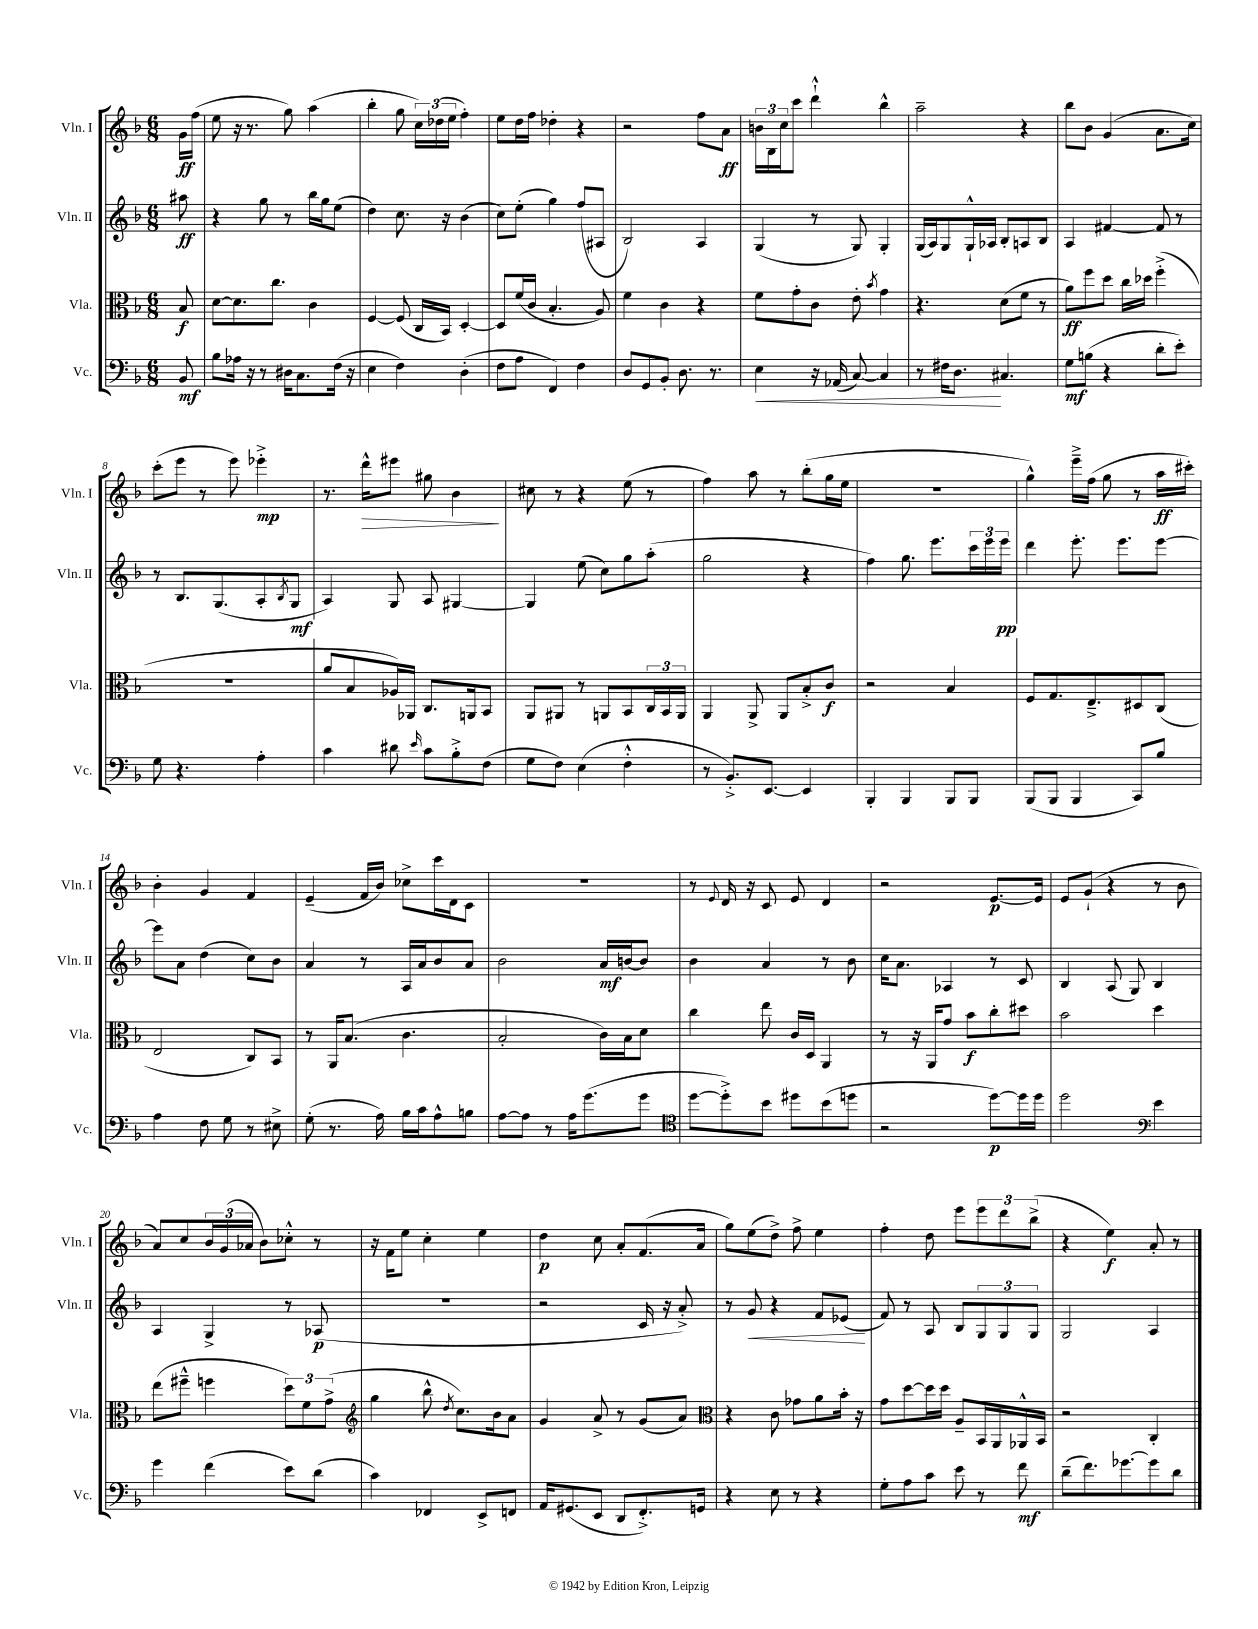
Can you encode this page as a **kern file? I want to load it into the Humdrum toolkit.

**kern	**kern	**kern	**kern
*staff4	*staff3	*staff2	*staff1
*clefF4	*clefC3	*clefG2	*clefG2
*k[b-]	*k[b-]	*k[b-]	*k[b-]
*M6/8	*M6/8	*M6/8	*M6/8
8BB-	8B-	8aa#	16g
.	.	.	(16ff
=	=	=	=
8B-	[8d	4r	8ee
16A-	8.d]	.	16r
16r	.	.	8.r
8r	.	8gg	.
.	8.cc	.	.
16D#	.	8r	8gg)
8.C	.	.	.
.	4c	16bb-	(4aa
.	.	16gg	.
(16F	.	(8ee	.
16r	.	.	.
=	=	=	=
4E	[4F	4dd)	4bb-'
4F)	(8F]	8.cc	8gg
.	16C	.	24cc)
.	.	.	(24dd-
.	16BB-)	16r	.
.	.	.	24ee
(4D'	[4D'	(4b-	4ff')
=	=	=	=
8F	8D]	8cc)	8ee
8A	(16f	(8ee'	16dd
.	16c	.	16ff
4FF)	4.B-'	4gg)	4dd-'
4F	.	(8ff	4r
.	8A)	8A#	.
=	=	=	=
8D	4f	2B-)	2r
8GG	.	.	.
8BB-'	4c	.	.
8.D	.	.	.
.	4r	4A	8ff
8.r	.	.	.
.	.	.	8a
=	=	=	=
4E	8f	(4G	24b
.	.	.	24B-
.	.	.	24cc
.	8g'	.	8ccc
16r	8c	8r	4ddd`^^
(16AA-	.	.	.
[8C)	8e'	8G)	.
.	8qb-	.	.
4C]	4g	4G'	4bb-^^
=	=	=	=
8r	4.r	(16G	2aa~
.	.	16A)	.
16F#	.	8G	.
8.D	.	.	.
.	.	16G`^^	.
.	.	16A-	.
4.C#	(8d	8B-'	.
.	8f	8A	4r
.	8r	8B-	.
=	=	=	=
8G	8a)	4A	8bb-
(8B	8ff	.	8b-
4r	8dd	[4f#	(4g
.	16cc	.	.
.	16dd-	.	.
8d'	(4ff'^	8f#]	8.a
8e')	.	8r	.
.	.	.	16cc)
=	=	=	=
8G	2.r	8r	(8ccc'
4.r	.	8.B-	8eee
.	.	.	8r
.	.	(8.G	.
.	.	.	8eee)
4A'	.	8A'	4eee-'^
.	.	8qB-	.
.	.	8G	.
=	=	=	=
4c	8a	4A)	8.r
.	8B-	.	.
.	.	.	16ddd^^
8d#	16A-)	8G	8eee#
.	16AA-	.	.
16qqe	.	.	.
8c	8.C	8A	8gg#
8B-'^	.	[4G#	4b-
.	16AA	.	.
(8F	8BB-	.	.
=	=	=	=
8G	8AA	4G#]	8cc#
8F)	8AA#	.	8r
(4E	8r	(8ee	4r
.	8AA	8cc)	.
4F'^^	8BB-	8gg	(8ee
.	24C	(8aa'	8r
.	24BB-	.	.
.	24AA	.	.
=	=	=	=
8r	4AA	2gg	4ff)
8.BB-'^)	.	.	.
.	8AA^	.	8aa
[8.EE	.	.	.
.	8AA	.	8r
4EE]	8B-'^	4r	(8bb-'
.	8c	.	16gg
.	.	.	16ee
=	=	=	=
4BBB-'	2r	4ff)	2.r
4BBB-	.	8.gg	.
.	.	8.eee	.
8BBB-	4B-	.	.
8BBB-	.	24ccc	.
.	.	24eee	.
.	.	24eee	.
=	=	=	=
(8BBB-	8F	4ddd	4gg^^)
8BBB-	8.G	.	.
4BBB-	.	8.eee'	16eee~^
.	8.E~^	.	(16ff
.	.	.	8gg
.	.	8.eee	.
8CC)	8D#	.	8r
8B-	(8C	[8eee	16aa
.	.	.	16ccc#')
=	=	=	=
4A	2E	8eee]	4b-'
.	.	8a	.
8F	.	(4dd	4g
8G	.	.	.
8r	8C)	8cc)	4f
8E#^	8BB-	8b-	.
=	=	=	=
(8G'	8r	4a	(4e~
8.r	16AA	.	.
.	(8.B-	.	.
.	.	8r	16f
16A)	.	.	16b-)
16B-	4.c	16A	8cc-^
16c	.	16a	.
8A^^	.	8b-	16ccc
.	.	.	16d
8B	.	8a	8c
=	=	=	=
[8A	2B-'	2b-	2.r
8A]	.	.	.
8r	.	.	.
16A	.	.	.
(8.g	.	.	.
.	16c)	16a	.
.	16B-	[16b	.
8g	8d	8b]	.
=	=	=	=
*clefC4	*	*	*
[8dd	4cc	4b-	8r
.	.	.	8qqe
8dd'^])	.	.	16d
.	.	.	16r
8b-	8ee	4a	8c
8dd#	16c	.	8e
.	16D	.	.
(8b-	4AA	8r	4d
8dd	.	8b-	.
=	=	=	=
2r	8r	16cc	2r
.	.	8.a	.
.	16r	.	.
.	16AA	.	.
.	8g	4A-	.
.	8b-	.	.
[8dd)	8cc'	8r	[8.e
16dd]	8dd#	8c	.
16dd	.	.	16e]
=	=	=	=
2dd	2b-	4B-	8e
.	.	.	(8g`
.	.	(8A	4r
.	.	8G)	.
*clefF4	*	*	*
4e	4dd	4B-	8r
.	.	.	8b-
=	=	=	=
4g	(8ee	4A	8a)
.	8ff#~^^	.	8cc
(4f	4ff	4G^	24b-
.	.	.	(24g
.	.	.	24a-
.	.	.	8b-)
8e)	12dd)	8r	8cc-'^^
.	12f	.	.
(8d	.	(8A-	8r
.	(12g^	.	.
=	=	=	=
*	*clefG2	*	*
4c)	4gg	2.r	16r
.	.	.	16f
.	.	.	8ee
4FF-	8bb-^^	.	4cc'
.	8qdd	.	.
.	8.cc)	.	.
8EE^	.	.	4ee
.	16b-	.	.
8FF	8a	.	.
=	=	=	=
16AA	4g	2r	4dd
(8.GG#	.	.	.
8EE	8a^	.	8cc
8DD	8r	.	8a'
8.FF'^)	(8g	16c	(8.f
.	.	16r	.
.	8a)	8a'^)	.
16GG	.	.	16a
=	=	=	=
*	*clefC3	*	*
4r	4r	8r	8gg)
.	.	8g	(8ee
8E	8c	4r	8dd^)
8r	8g-	.	8ff^
4r	8a	8f	4ee
.	16b-'	(8e-	.
.	16r	.	.
=	=	=	=
8G'	8g	8f)	4ff'
8A	[8dd	8r	.
8c	16dd]	8A	8dd
.	16dd	.	.
8e	8A~	8B-	8eee
8r	16BB-	12G	12eee
.	16AA	.	.
.	.	12G	12ddd
8f	16AA-^^	.	.
.	.	12G	(12bb-^
.	16BB-	.	.
=	=	=	=
(8d~	2r	2G	4r
8.f)	.	.	.
.	.	.	4ee)
[8.g-	.	.	.
8g-]	4C'	4A	8a'
8d	.	.	8r
==	==	==	==
*-	*-	*-	*-
